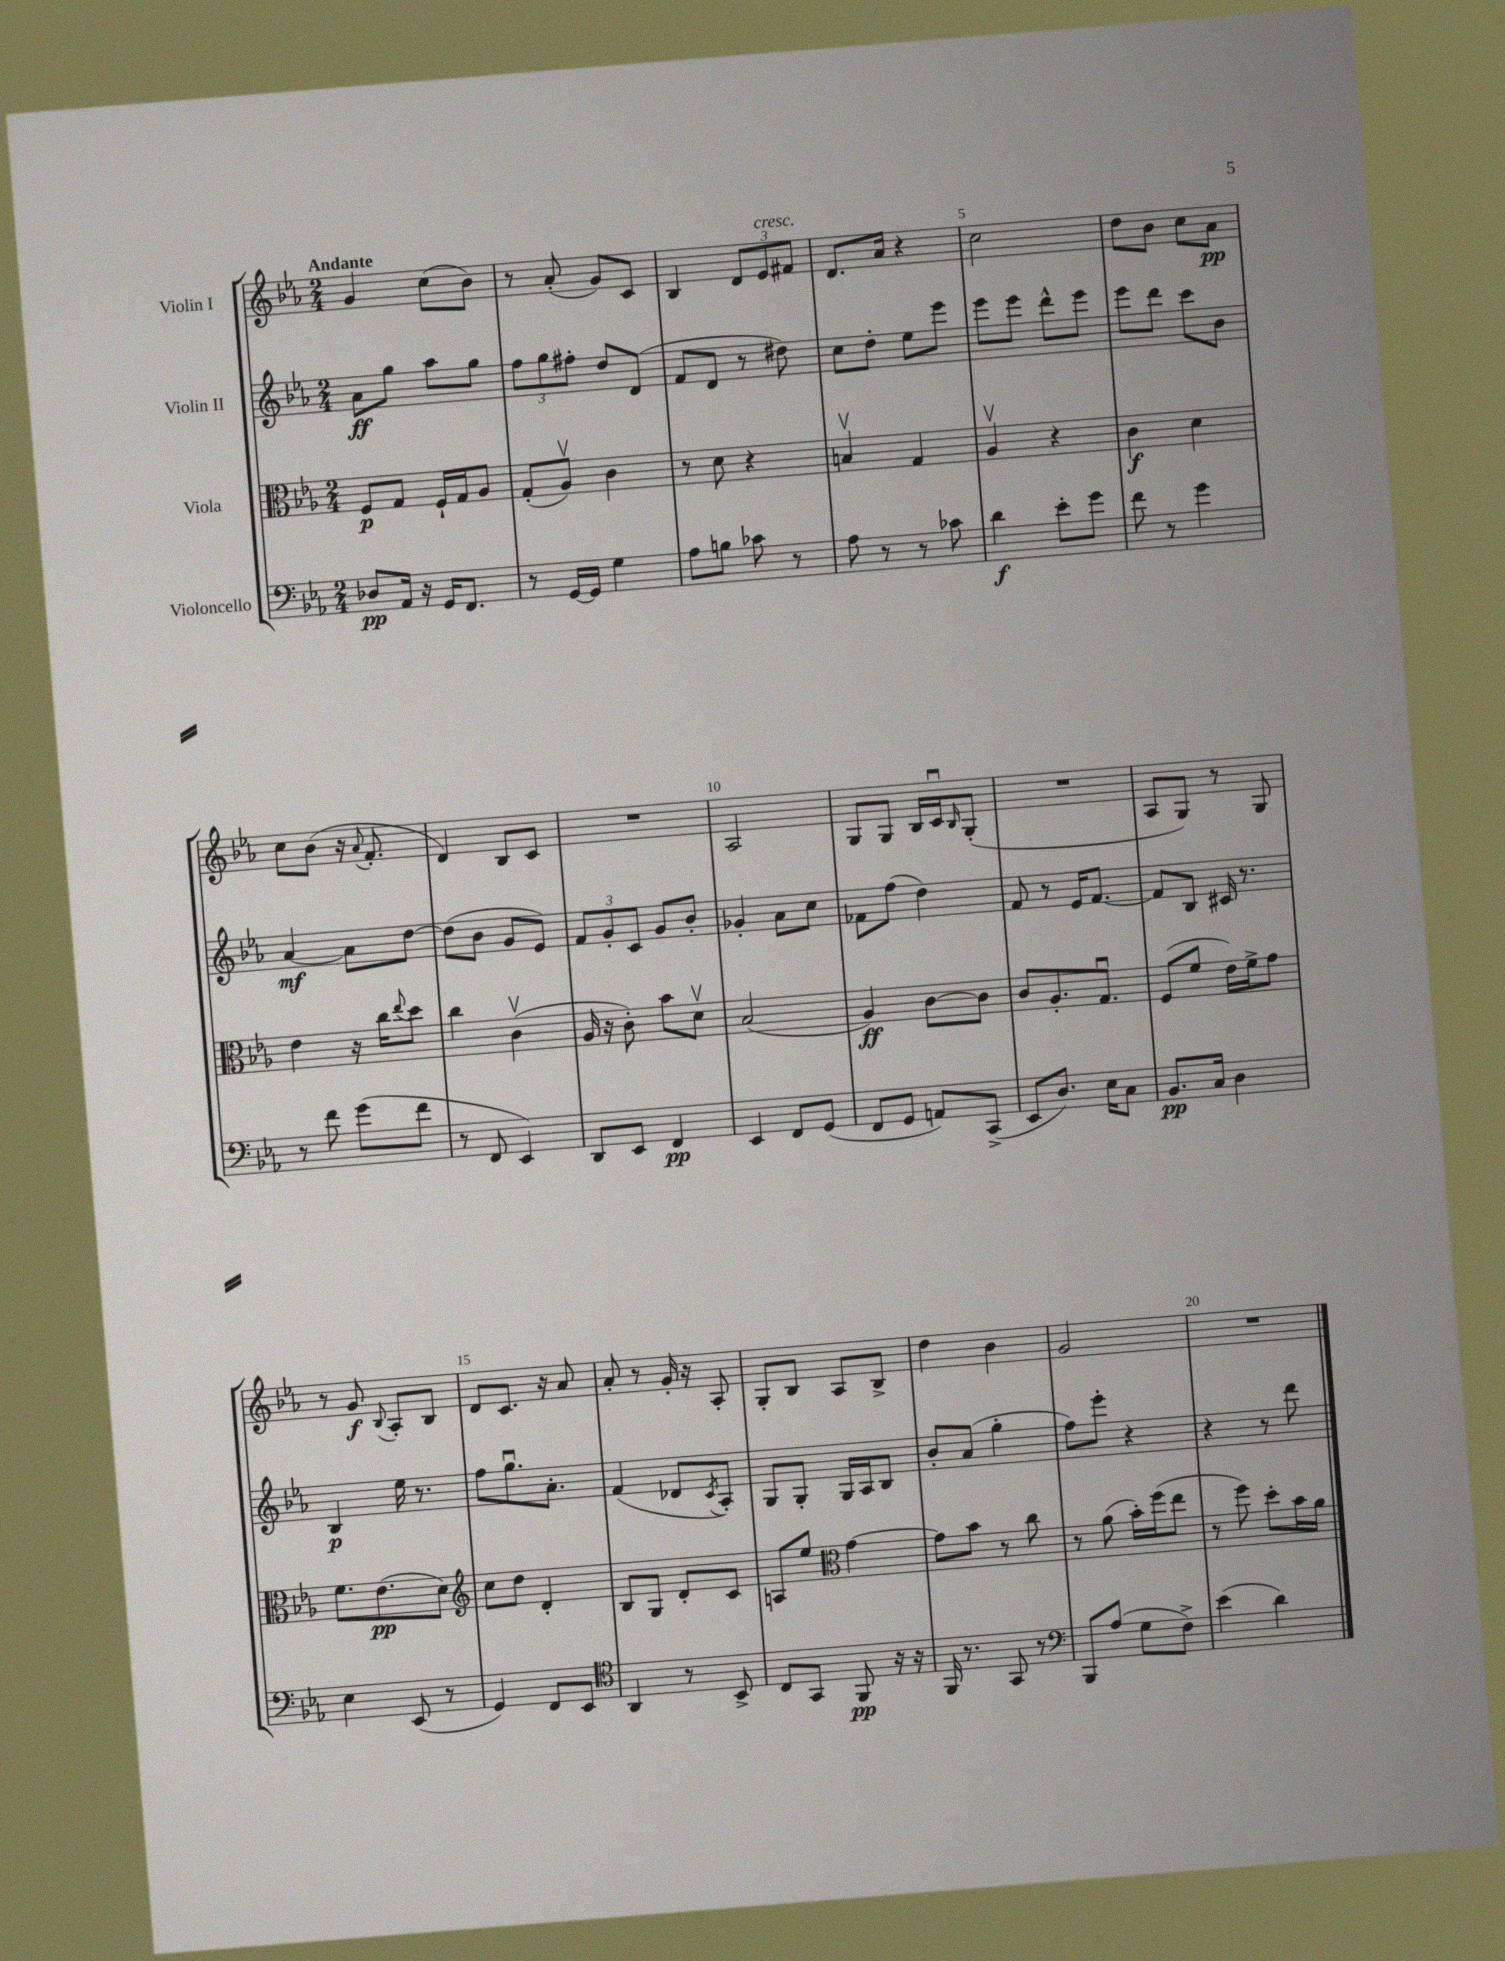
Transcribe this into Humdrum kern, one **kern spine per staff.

**kern	**kern	**kern	**kern
*staff4	*staff3	*staff2	*staff1
*clefF4	*clefC3	*clefG2	*clefG2
*k[b-e-a-]	*k[b-e-a-]	*k[b-e-a-]	*k[b-e-a-]
*M2/4	*M2/4	*M2/4	*M2/4
8D-	8F	8a-	4g
16AA-	8G	8gg	.
16r	.	.	.
16GG	16F`	8aa-	(8cc
8.FF	16G	.	.
.	8A-	8gg	8b-)
=	=	=	=
8r	(8G'	12ff	8r
.	.	12gg	.
[16GG	8A-v)	.	(8a-'
.	.	12ff#'	.
16GG]	.	.	.
4G	4c	8dd	8g)
.	.	(8d	8c
=	=	=	=
8A-	8r	8f	4B-
8B	8d	8d	.
8c-	4r	8r	12d
.	.	.	12e-
8r	.	8dd#)	.
.	.	.	12f#
=	=	=	=
8A-	4Bv	8cc	8.d
8r	.	8dd'	.
.	.	.	16a-
8r	4G	8ee-	4r
8c-	.	8eee-	.
=	=	=	=
4d	4A-v	8eee-	2cc
.	.	8eee-	.
8e-'	4r	8ddd^^	.
8g	.	8eee-	.
=	=	=	=
8f	4c	8eee-	8dd
8r	.	8ddd	8b-
4g	4d	8ccc	8cc
.	.	8b-	8a-
=	=	=	=
8r	4e-	[4a-	8cc
8f	.	.	(8b-
(8g	16r	8a-]	16r
.	.	.	8qqa-
.	16cc	.	8.f'
.	8qqee-	.	.
8f	8dd	[8dd	.
=	=	=	=
8r	4cc	(8dd]	4d)
8FF	.	8b-	.
4EE-)	(4cv	8g	8B-
.	.	8e-)	8c
=	=	=	=
8DD	16A-	12f	2r
.	16r	.	.
.	.	12g'	.
8EE-	8c')	.	.
.	.	12c	.
4FF	8b-	8g	.
.	8dv	8b-'	.
=	=	=	=
4EE-	(2B-	4g-'	2A-
8FF	.	8a-	.
(8GG	.	8cc	.
=	=	=	=
8FF	4A-)	8f-	8G
8GG	.	(8ff	8G
8AA)	[8c	4dd)	16B-
.	.	.	16cu
.	.	.	16qqB-
(8CC^	8c]	.	(8G'
=	=	=	=
8EE-	8c	8f	2r
8.D)	8.A-'	8r	.
.	.	16e-	.
16E-	8.Gu	[8.f	.
8C	.	.	.
=	=	=	=
8.BB-	(8F	8f]	8A-
.	8f	8B-	8G)
16C	.	.	.
4D	16e-)	16c#	8r
.	16f^	8.r	.
.	8g	.	8G
=	=	=	=
4E-	8.f	4B-	8r
.	.	.	8g
.	(8.e-	.	.
.	.	.	8qqB-
(8EE-	.	16ee-	8A-'
.	.	8.r	.
8r	8d)	.	8B-
=	=	=	=
*	*clefG2	*	*
4GG)	8cc	8ff	8d
.	8dd	8.ggu	8.c
8FF	4d'	.	.
.	.	8.a-'	16r
8EE-	.	.	8a-
=	=	=	=
*clefC4	*	*	*
4AA-	8B-	(4f	8a-'
.	8G	.	8r
8r	8d'	8d-	16g'
.	.	.	16r
.	.	8qc	.
8BB-^	8c	8A-')	8A-'
=	=	=	=
8C	8A	8G	8G'
8GG	8ee-	8G'	8B-
*	*clefC3	*	*
8FF	[4g	16G	8A-
.	.	16A-	.
16r	.	8B-	8B-^
16r	.	.	.
=	=	=	=
16FF	8g]	8b-'	4dd
8.r	.	.	.
.	8b-	(8a-	.
8GG	8r	4gg'	4b-
8r	8cc	.	.
=	=	=	=
*clefF4	*	*	*
8BBB-	8r	8ff)	2g
(8A-	(8a-	8eee-'	.
8G	16b-')	4r	.
.	(16ff	.	.
8F^)	8ee-	.	.
=	=	=	=
(4e-	8r	4r	2r
.	8ff)	.	.
4d)	8dd'	8r	.
.	16b-	8ddd	.
.	16a-	.	.
==	==	==	==
*-	*-	*-	*-
